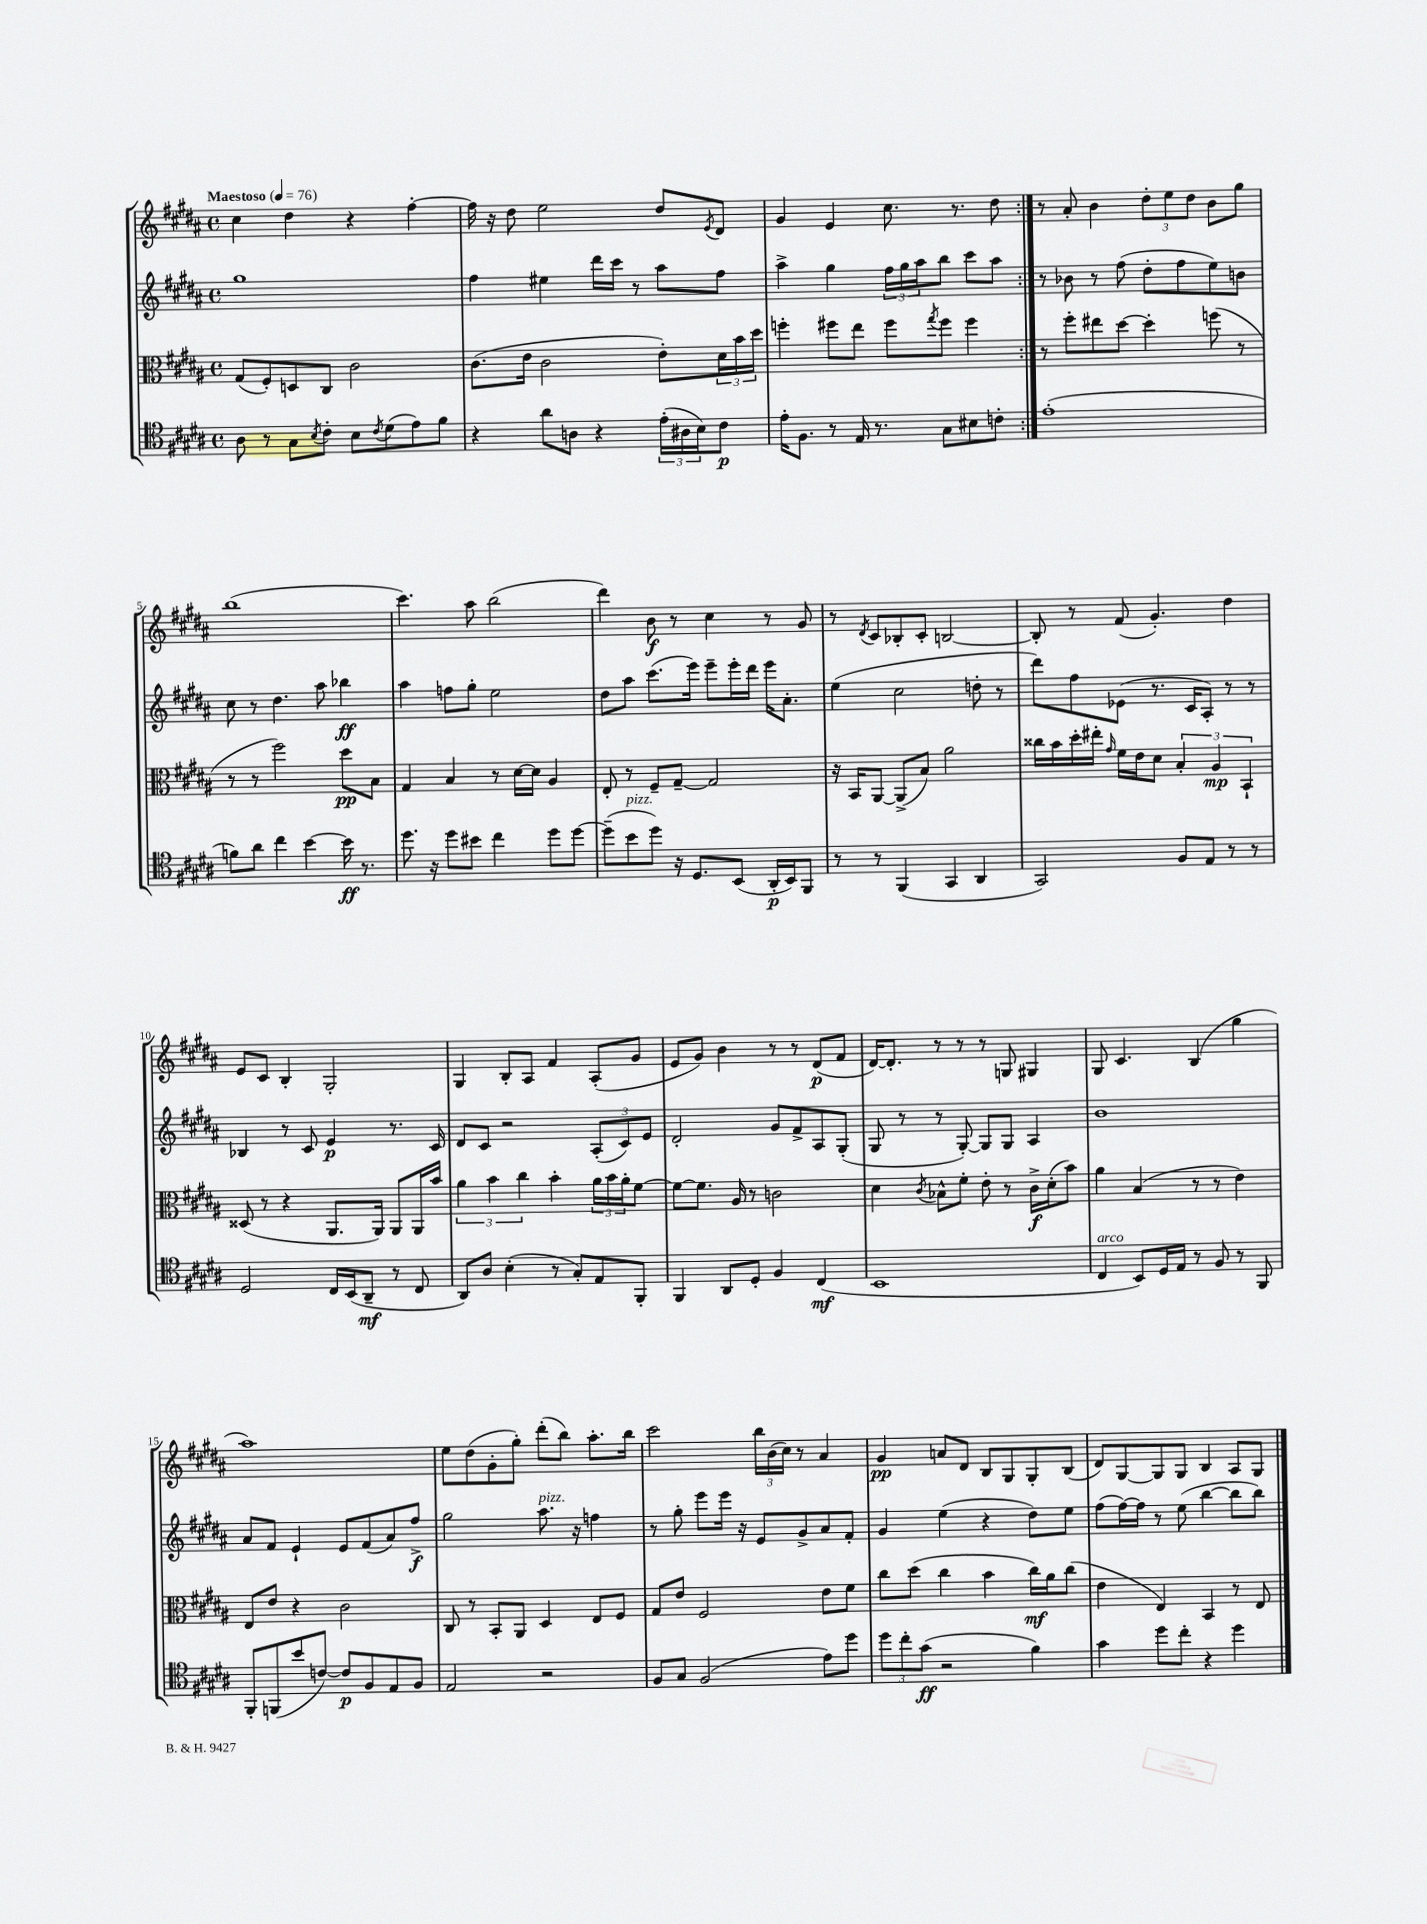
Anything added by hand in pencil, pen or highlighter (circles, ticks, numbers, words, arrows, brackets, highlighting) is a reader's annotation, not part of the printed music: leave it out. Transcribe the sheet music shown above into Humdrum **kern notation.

**kern	**dynam	**kern	**dynam	**kern	**dynam	**kern	**dynam
*part4	*part4	*part3	*part3	*part2	*part2	*part1	*part1
*staff4	*staff4	*staff3	*staff3	*staff2	*staff2	*staff1	*staff1
*clefC4	*	*clefC3	*	*clefG2	*	*clefG2	*
*k[f#c#g#d#a#]	*	*k[f#c#g#d#a#]	*	*k[f#c#g#d#a#]	*	*k[f#c#g#d#a#]	*
*M4/4	*	*M4/4	*	*M4/4	*	*M4/4	*
*met(c)	*	*met(c)	*	*met(c)	*	*met(c)	*
*MM76	*	*MM76	*	*MM76	*	*MM76	*
=1	=1	=1	=1	=1	=1	=1	=1
!	!	!	!	!	!	!LO:TX:a:B:t=Maestoso	!
8A#\	.	(8G#/L	.	1gg#	.	4cc#\	.
8r	.	8F#'/)	.	.	.	.	.
8G#\L	.	8Dn/	.	.	.	4dd#\	.
8qB/	.	.	.	.	.	.	.
8c#'\J	.	8C#/J	.	.	.	.	.
8B\L	.	2c#\	.	.	.	4r	.
8qc#/	.	.	.	.	.	.	.
(8d#\	.	.	.	.	.	.	.
8e\)	.	.	.	.	.	[4ff#'\	.
8f#\J	.	.	.	.	.	.	.
=2	=2	=2	=2	=2	=2	=2	=2
4r	.	(8.c#\L	.	4ff#\	.	16ff#\]	.
.	.	.	.	.	.	16r	.
.	.	.	.	.	.	8dd#\	.
.	.	16e\Jk	.	.	.	.	.
8a#\L	.	2c#\	.	4ee#X\	.	2ee\	.
8An\J	.	.	.	.	.	.	.
4r	.	.	.	16ddd#\LL	.	.	.
.	.	.	.	16ccc#\JJ	.	.	.
.	.	.	.	8r	.	.	.
(24e'\LL	.	8e'\L)	.	8aa#\L	.	8dd#/L	.
24A#X\	.	.	.	.	.	.	.
24B\J)	.	.	.	.	.	.	.
.	.	.	.	.	.	8qe/	.
8c#\J	p	24d#\L	.	8ff#\J	.	8d#/J	.
.	.	24b\	.	.	.	.	.
.	.	24dd#\JJ	.	.	.	.	.
=3	=3	=3	=3	=3	=3	=3	=3
16e'\KL	.	4ffn'\	.	4aa#^\	.	4g#/	.
8.F#\J	.	.	.	.	.	.	.
8r	.	8ff#X\L	.	4gg#\	.	4e/	.
16E/	.	8ee\J	.	.	.	.	.
8.r	.	.	.	.	.	.	.
.	.	8ff#\L	.	24ff#\LL	.	8.cc#\	.
.	.	.	.	24gg#\	.	.	.
.	.	.	.	24aa#\J	.	.	.
.	.	8qgg#/	.	.	.	.	.
8G#\L	.	8ff#\J	.	8bb\J	.	.	.
.	.	.	.	.	.	8.r	.
8B#X\	.	4ff#\	.	8ccc#\L	.	.	.
8cn'\J	.	.	.	8aa#\J	.	8dd#\	.
=4:|!	=4:|!	=4:|!	=4:|!	=4:|!	=4:|!	=4:|!	=4:|!
(1e'	.	8r	.	8r	.	8r	.
.	.	8ff#'\L	.	8b-X\	.	8a#'/	.
.	.	8ee#X\	.	8r	.	4b\	.
.	.	[8dd#\J	.	(8ff#\	.	.	.
.	.	4dd#'\]	.	8dd#'\L	.	12dd#'\L	.
.	.	.	.	.	.	12ee\	.
.	.	.	.	8ff#\	.	.	.
.	.	.	.	.	.	12dd#\J	.
.	.	(8ffn\	.	8ee\)	.	8b\L	.
.	.	8r	.	8bn\J	.	8gg#\J	.
!!LO:LB:g=z
=5	=5	=5	=5	=5	=5	=5	=5
8fn\L)	.	8r	.	8cc#\	.	(1bb	.
8a#\J	.	8r	.	8r	.	.	.
4cc#\	.	2ff#\)	.	4.dd#\	.	.	.
[4b\	.	.	.	.	.	.	.
.	.	.	.	8aa#\	.	.	.
16b\]	ff	8dd#\L	pp	4bb-X\	ff	.	.
8.r	.	.	.	.	.	.	.
.	.	8B\J	.	.	.	.	.
=6	=6	=6	=6	=6	=6	=6	=6
8.dd#\	.	4G#/	.	4aa#\	.	4.ccc#\)	.
16r	.	.	.	.	.	.	.
8dd#\L	.	4B/	.	8ffn\L	.	.	.
8b#X\J	.	.	.	8gg#'\J	.	8aa#\	.
4cc#\	.	8r	.	2ee\	.	(2bb\	.
.	.	[16d#\LL	.	.	.	.	.
.	.	16d#\JJ]	.	.	.	.	.
8dd#\L	.	4A#/	.	.	.	.	.
[8dd#\J	.	.	.	.	.	.	.
=7	=7	=7	=7	=7	=7	=7	=7
(8dd#~\L]	.	8E'/	.	8dd#\L	.	4ddd#\)	.
!LO:TX:a:i:t=pizz.	!	!	!	!	!	!	!
8b\	.	8r	.	8aa#\J	.	.	.
8dd#\J)	.	8F#~/L	.	(8.ccc#\L	.	8b\	f
16r	.	[8G#~/J	.	.	.	8r	.
8.D#/L	.	.	.	16eee\Jk)	.	.	.
.	.	2G#/]	.	8eee~\L	.	4cc#\	.
(8BB/J	.	.	.	16eee'\L	.	.	.
.	.	.	.	16ddd#\JJ	.	.	.
16AA#'/LL	p	.	.	16eee\KL	.	8r	.
16BB/J)	.	.	.	8.a#'\J	.	.	.
8FF#/J	.	.	.	.	.	8g#/	.
=8	=8	=8	=8	=8	=8	=8	=8
8r	.	16r	.	(4ee\	.	8r	.
.	.	16BB/KL	.	.	.	.	.
.	.	.	.	.	.	8qd#/	.
8r	.	[8AA#/J	.	.	.	8c#/L	.
(4FF#/	.	(8AA#^/L]	.	2cc#\	.	8B-X'/	.
.	.	8B/J)	.	.	.	8c#'/J	.
4GG#/	.	2a#\	.	.	.	[2Bn/	.
4AA#/	.	.	.	8ddn'\	.	.	.
.	.	.	.	8r	.	.	.
=9	=9	=9	=9	=9	=9	=9	=9
2GG#/)	.	16cc##X\LL	.	8ddd#\L)	.	8B'/]	.
.	.	16b\	.	.	.	.	.
.	.	16dd#'\	.	8ff#\	.	8r	.
.	.	16ee#X'\JJ	.	.	.	.	.
.	.	16qqg#/	.	.	.	.	.
.	.	16f#\LL	.	(8e-X\J	.	(8f#/	.
.	.	16e\J	.	.	.	.	.
.	.	8d#\J	.	8.r	.	4.g#'/)	.
8F#/L	.	6B'/	.	.	.	.	.
.	.	.	.	16c#/KL	.	.	.
8E/J	.	.	.	8A#'/J)	.	.	.
.	.	6A#/	mp	.	.	.	.
8r	.	.	.	8r	.	4dd#\	.
.	.	6BB`/	.	.	.	.	.
8r	.	.	.	8r	.	.	.
!!LO:LB:g=z
=10	=10	=10	=10	=10	=10	=10	=10
2D#/	.	(8D##X/	.	4B-X/	.	8e/L	.
.	.	8r	.	.	.	8c#/J	.
.	.	4r	.	8r	.	4B'/	.
.	.	.	.	8c#/	.	.	.
16C#/LL	.	8.AA#/L	.	4e/	p	2G#'/	.
(16BB/J	.	.	.	.	.	.	.
8AA#~/J	mf	.	.	.	.	.	.
.	.	16AA#/Jk)	.	.	.	.	.
8r	.	8AA#/L	.	8.r	.	.	.
8C#/	.	16AA#/L	.	.	.	.	.
.	.	16b/JJ	.	16c#/	.	.	.
=11	=11	=11	=11	=11	=11	=11	=11
8AA#/L)	.	6a#\	.	8d#/L	.	4G#/	.
8A#/J	.	.	.	8c#/J	.	.	.
.	.	6b\	.	.	.	.	.
(4B'\	.	.	.	2r	.	8B'/L	.
.	.	6cc#\	.	.	.	.	.
.	.	.	.	.	.	8A#/J	.
8r	.	4b'\	.	.	.	4f#/	.
8G#'/L)	.	.	.	.	.	.	.
8E/	.	24a#\LL	.	(12A#'/L	.	(8A#'/L	.
.	.	24b\	.	.	.	.	.
.	.	24a#'\J	.	12c#/)	.	.	.
8FF#'/J	.	[8f#\J	.	.	.	8g#/J	.
.	.	.	.	12e/J	.	.	.
=12	=12	=12	=12	=12	=12	=12	=12
4FF#/	.	8f#\L_	.	2d#'/	.	8e/L	.
.	.	8.f#\J]	.	.	.	8g#/J)	.
8AA#/L	.	.	.	.	.	4b\	.
.	.	16A#/	.	.	.	.	.
8D#'/J	.	8r	.	.	.	.	.
4F#/	.	2cn\	.	8g#/L	.	8r	.
.	.	.	.	8f#^/	.	8r	.
(4C#/	mf	.	.	8A#/	.	(8d#/L	p
.	.	.	.	(8G#'/J	.	8f#/J	.
=13	=13	=13	=13	=13	=13	=13	=13
1BB	.	4d#\	.	8G#/	.	[16d#/KL)	.
.	.	.	.	.	.	8.d#'/J]	.
.	.	.	.	8r	.	.	.
.	.	8qc#/	.	.	.	.	.
.	.	8B-X^^\L	.	8r	.	8r	.
.	.	8f#'\J	.	[8G#'/)	.	8r	.
.	.	8e'\	.	8G#/L]	.	8r	.
.	.	8r	.	8G#/J	.	8Gn/	.
.	.	16c#^\LL	f	4A#/	.	4G#X/	.
.	.	(16d#'\J	.	.	.	.	.
.	.	8b\J)	.	.	.	.	.
=14	=14	=14	=14	=14	=14	=14	=14
!LO:TX:a:i:t=arco	!	!	!	!	!	!	!
4C#/	.	4a#\	.	1b	.	8G#/	.
.	.	.	.	.	.	4.c#/	.
8BB/L)	.	(4B/	.	.	.	.	.
16D#/L	.	.	.	.	.	.	.
16E/JJ	.	.	.	.	.	.	.
8r	.	8r	.	.	.	(4B/	.
8F#/	.	8r	.	.	.	.	.
8r	.	4e\)	.	.	.	4gg#\	.
8FF#/	.	.	.	.	.	.	.
!!LO:LB:g=z
=15	=15	=15	=15	=15	=15	=15	=15
8FF#'/L	.	8E/L	.	8a#/L	.	1aa#)	.
(8FFn/	.	8e/J	.	8f#/J	.	.	.
8b/	.	4r	.	4e`/	.	.	.
[8cn/J)	.	.	.	.	.	.	.
8c/L]	p	2c#\	.	8e/L	.	.	.
8F#/	.	.	.	(8f#/	.	.	.
8E/	.	.	.	8a#/)	.	.	.
8F#/J	.	.	.	8ff#^/J	f	.	.
=16	=16	=16	=16	=16	=16	=16	=16
2E/	.	8C#/	.	2gg#\	.	8ee\L	.
.	.	8r	.	.	.	(8dd#\	.
.	.	8BB'/L	.	.	.	8g#'\	.
.	.	8AA#/J	.	.	.	8gg#'\J)	.
!	!	!	!	!LO:TX:a:i:t=pizz.	!	!	!
2r	.	4D#/	.	8.aa#\	.	(8ddd#'\L	.
.	.	.	.	.	.	8bb\J)	.
.	.	.	.	16r	.	.	.
.	.	8E/L	.	4ffn\	.	8.aa#'\L	.
.	.	8F#/J	.	.	.	.	.
.	.	.	.	.	.	16bb\Jk	.
=17	=17	=17	=17	=17	=17	=17	=17
8F#/L	.	8G#/L	.	8r	.	2ccc#\	.
8G#/J	.	8e/J	.	8gg#'\	.	.	.
(2F#/	.	2F#/	.	8eee\L	.	.	.
.	.	.	.	16eee\Jk	.	.	.
.	.	.	.	16r	.	.	.
.	.	.	.	8e/L	.	24bb\LL	.
.	.	.	.	.	.	(24b\	.
.	.	.	.	.	.	24cc#\JJ)	.
.	.	.	.	8g#^/	.	8r	.
8e\L)	.	8e\L	.	8a#/	.	4a#/	.
8dd#\J	.	8f#\J	.	8f#'/J	.	.	.
=18	=18	=18	=18	=18	=18	=18	=18
12dd#\L	.	8cc#\L	.	4g#/	.	4g#/	pp
12cc#'\	.	.	.	.	.	.	.
.	.	(8dd#\J	.	.	.	.	.
(12g#\J	ff	.	.	.	.	.	.
2r	.	4cc#\	.	(4ee\	.	8an/L	.
.	.	.	.	.	.	8d#/J	.
.	.	4b\	.	4r	.	8B/L	.
.	.	.	.	.	.	8G#/	.
4f#\)	.	16cc#\LL)	mf	8dd#\L)	.	8G#'/	.
.	.	16a#\J	.	.	.	.	.
.	.	(8cc#\J	.	8ee\J	.	(8B/J	.
=19	=19	=19	=19	=19	=19	=19	=19
4g#\	.	4e\	.	(8ff#\L	.	8d#/L)	.
.	.	.	.	[16ff#\L)	.	[8G#/	.
.	.	.	.	16ff#\JJ]	.	.	.
8dd#\L	.	4E/)	.	8r	.	8G#/]	.
8cc#'\J	.	.	.	(8ee\	.	8G#/J	.
4r	.	4BB/	.	[4bb\	.	4B/	.
4dd#\	.	8r	.	8bb\L]	.	8A#/L	.
.	.	8E/	.	8bb\J)	.	8G#/J	.
==	==	==	==	==	==	==	==
*-	*-	*-	*-	*-	*-	*-	*-
